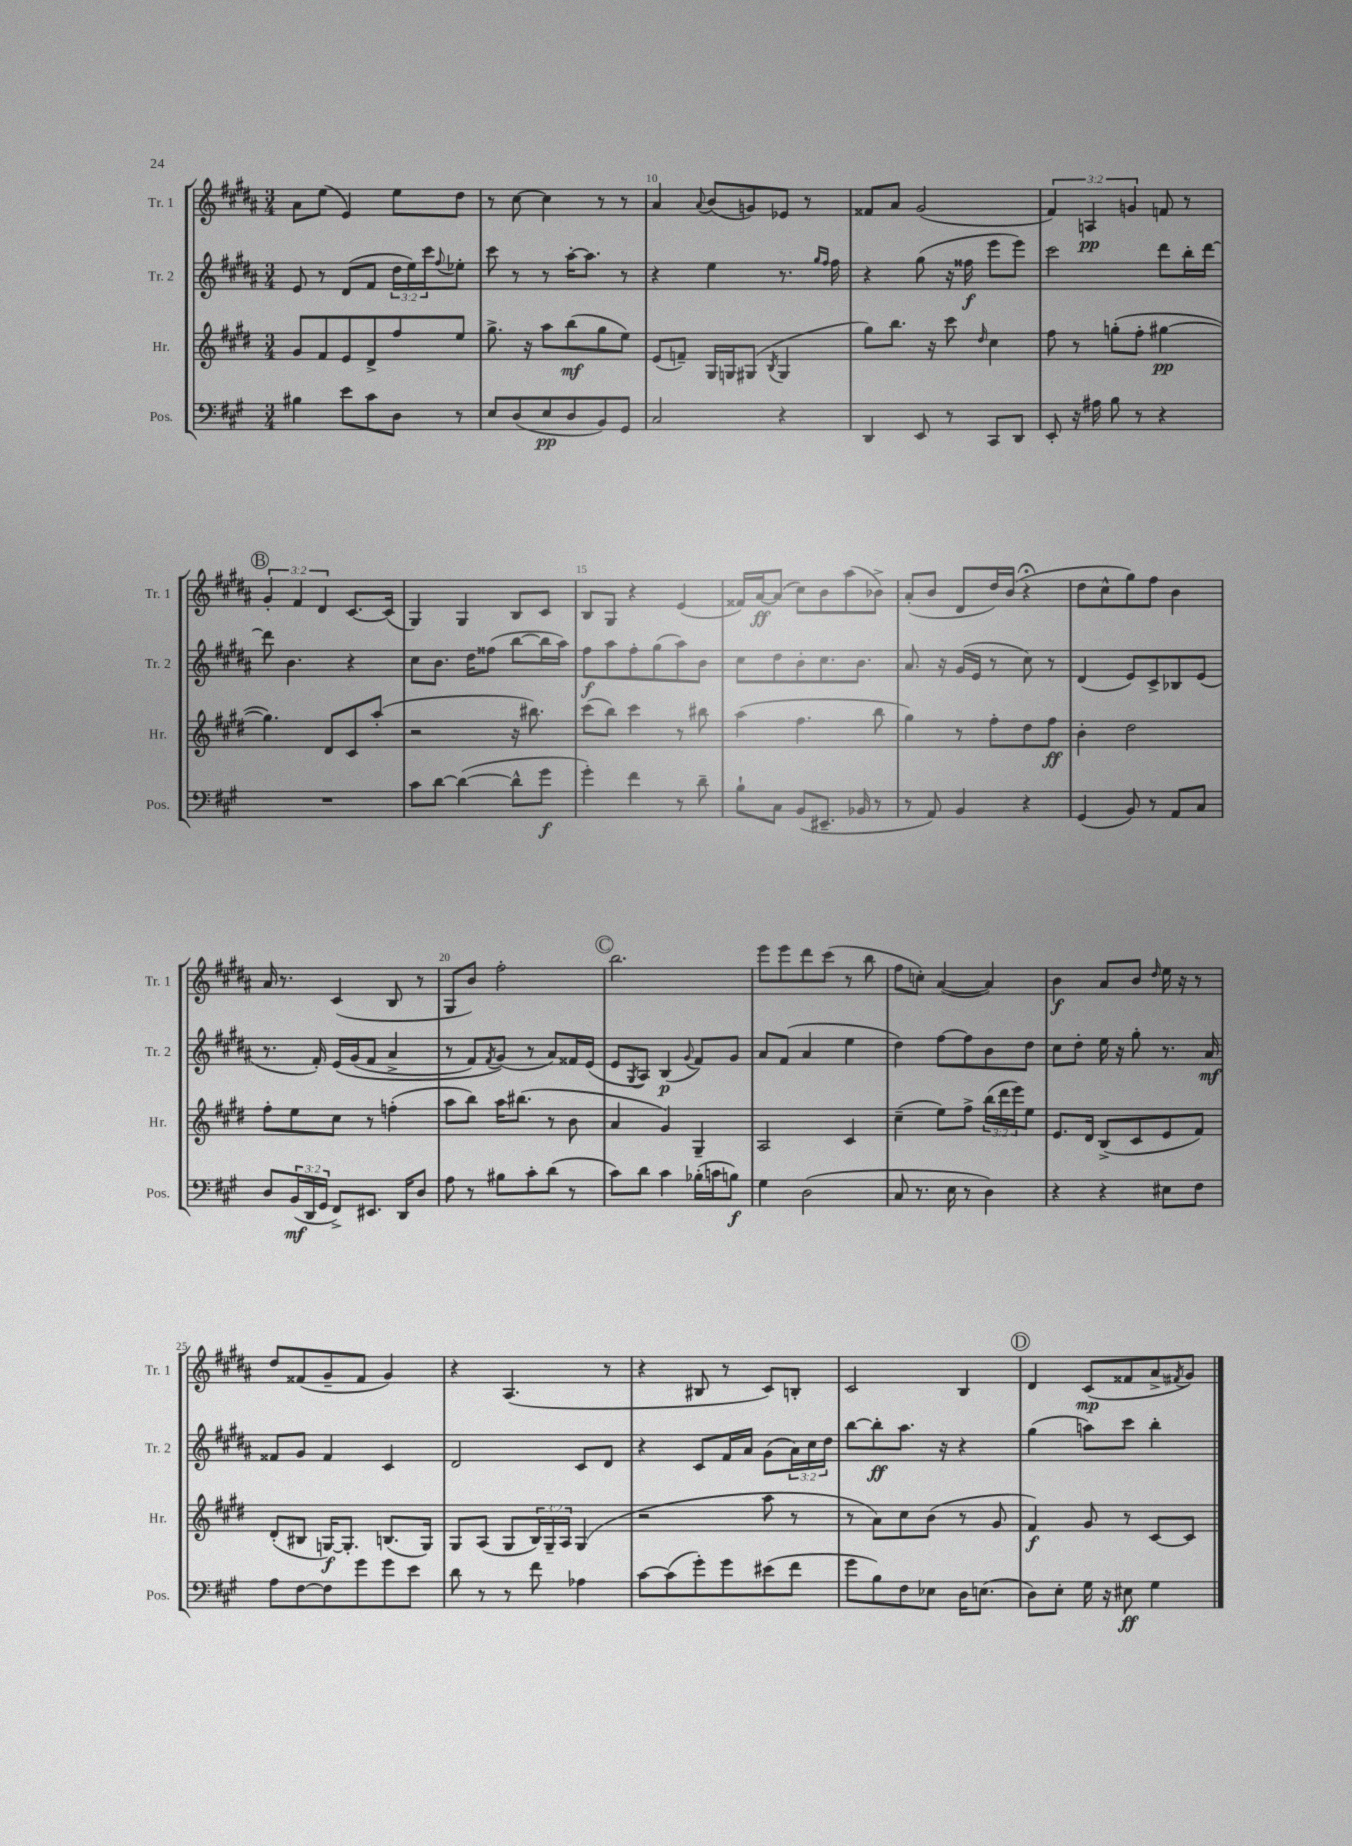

**kern	**kern	**kern	**kern
*staff4	*staff3	*staff2	*staff1
*clefF4	*clefG2	*clefG2	*clefG2
*k[f#c#g#]	*k[f#c#g#d#]	*k[f#c#g#d#a#]	*k[f#c#g#d#a#]
*M3/4	*M3/4	*M3/4	*M3/4
4B#\	8g#/L	8e/	8a#\L
.	8f#/	8r	(8ee\J
8e\L	8e/	(8d#/L	4e/)
8c#\	8d#^/	8f#/J	.
8D\J	8ff#/	24dd#\LL	8ee\L
.	.	24ee\)	.
.	.	24ccc#\J	.
.	.	8qqff#/	.
8r	8ee/J	8ee-'\J	8dd#\J
=	=	=	=
8E/L	8.gg#^\	8ccc#\	8r
(8D/	.	8r	[8cc#\
.	16r	.	.
8E/	8aa\L	8r	4cc#\]
8D/	(8bb\	[16aa#'\LK	.
.	.	8.aa#\]J	.
8BB/)	8gg#\	.	8r
8GG#/J	8ee\J)	8r	8r
=	=	=	=
2C#/	(8e/L	4r	4a#/
.	8f~/J)	.	.
.	.	.	8qqa#/
.	16G#/LL	4ee\	(8b/L
.	16G/J	.	.
.	(8G#/J	.	8g/)
.	8qB/	.	.
4r	4G#/	8.r	8e-/J
.	.	.	8r
.	.	16qqgg#/LL	.
.	.	16qqff#/JJ	.
.	.	16ff#\	.
=	=	=	=
4DD/	8gg#\L)	4r	8f##/L
.	8.bb\J	.	8a#/J
8EE/	.	(8gg#\	(2g#/
.	16r	.	.
8r	8ccc#\	16r	.
.	.	16ff##\	.
.	16qqdd#/	.	.
8CC#/L	4cc#\	8eee\L	.
8DD/J	.	8eee\J)	.
=	=	=	=
8EE'/	8ff#\	2ccc#\	6f#/)
16r	8r	.	.
.	.	.	6A/
16A#\	.	.	.
8B\	(8gg'\L	.	.
.	.	.	6g/
8r	8ff#'\J	.	.
4r	[4gg#\	8ddd#\L	8f/
.	.	16bb'\L	8r
.	.	[16ddd#\JJ	.
=	=	=	=
2.r	4.gg#\])	8ddd#\]	6g#'/
.	.	4.b\	.
.	.	.	6f#/
.	.	.	6d#/
.	8d#/L	.	.
.	8c#/	4r	[8.c#/L
.	(8aa'/J	.	.
.	.	.	(16c#/]Jk
=	=	=	=
8c#\L	2r	8cc#\L	4G#/)
[8d\J	.	8.b\J	.
(4d\_	.	.	4G#/
.	.	16dd#\LK	.
.	.	(8ff##\J	.
8d^^\]L	16r	[8bb\L	8B/L
.	8.bb#\)	.	.
8g#\J	.	16bb\]L	8c#/J
.	.	16aa#\JJ)	.
=	=	=	=
4g#'\)	(8ccc#\L	8ff#\L	8B/L
.	8bb\J)	8aa#\	8G#/J
4f#\	4ccc#\	8ff#'\	4r
.	.	(8gg#\	.
8r	8r	8aa#\)	(4e/
8d~\	8bb#\	8b\J	.
=	=	=	=
8B`\L	(4aa\	8cc#\L	16f##/LL)
.	.	.	[16a#/J
8C#\J	.	8dd#\	(8a#/]J
(8BB/L	4.ff#\	8b'\	8cc#\L)
8.EE#~/J	.	8.cc#\	8b\
.	.	.	(8aa#\
16BB-/	.	8.b\J	.
8r	8bb\	.	8b-^\J)
=	=	=	=
8r	4gg#\)	8.a#/	(8a#'/L
8AA/)	.	.	8b/J
.	.	16r	.
4BB/	8r	(16g#/LL	8d#/L
.	.	16e/JJ	.
.	8ff#'\L	8r	16dd#/L)
.	.	.	(16b/JJ
4r	8dd#\	8cc#\)	4r;
.	8ff#\J	8r	.
=	=	=	=
(4GG#/	4b'\	(4d#/	8dd#\L
.	.	.	8cc#^^\
8BB/)	2dd#\	8e/L)	8gg#\)
8r	.	8c#^/	8ff#\J
8AA/L	.	8B-/	4b\
8C#/J	.	(8e/J	.
=	=	=	=
8D/L	8ff#'\L	8.r	16a#/
.	.	.	8.r
(24BB/L	8ee\	.	.
24DD/	.	.	.
.	.	16f#'/)	.
24GG#/JJ	.	.	.
8FF#^/L)	8cc#\J	&(16e/LL	(4c#/
.	.	(16g#/J	.
8.EE#/J	8r	8f#/J	.
.	(4ff'\	4a#^/	8B/
16DD/LK	.	.	.
8D/J	.	.	8r
=	=	=	=
8A\	8aa\L	8r	8G#/L
8r	8bb\J)	8f#/L)	8b/J)
.	.	8qf#/	.
8B#\L	16aa\LK	(8g#/J&)	2ff#'\
.	(8.bb#\J	.	.
8c#'\	.	8r	.
(8d\J	8r	8a#/L)	.
8r	8b\	16f##/L	.
.	.	(16e/JJ	.
=	=	=	=
8c#\L)	4a/	8e/L	2.bb\
.	.	8qG#/	.
8d\J	.	8A#/J)	.
4c#\	4g#/)	(4B/	.
.	.	8qqg#/	.
(16B-'\LL	4G#~/	8f#/L)	.
16c\J	.	.	.
8B\J)	.	8g#/J	.
=	=	=	=
4G#\	2A/	8a#/L	8eee\L
.	.	(8f#/J	8eee\
(2D\	.	4a#/	8ddd#\
.	.	.	(8ccc#\J
.	4c#/	4ee\	8r
.	.	.	8bb\
=	=	=	=
8C#/	(4cc#~\	4dd#\)	8ff#\L
8.r	.	.	8cc'\J)
.	8ee\L)	[8ff#\L	([4a#/
16E\	.	.	.
8r	8ff#^\J	8ff#\]	.
4D\)	(24bb\LL	8b\	4a#/])
.	24ddd#\	.	.
.	24eee\J)	.	.
.	8ee\J	8dd#\J	.
=	=	=	=
4r	8.e/L	8cc#\L	4b\
.	.	8dd#'\J	.
.	16d#/Jk	.	.
4r	(8B^/L	16ee\	8a#/L
.	.	16r	.
.	8c#/	8gg#'\	8b/J
.	.	.	16qqdd#/
8E#\L	8e/	8.r	16ee\
.	.	.	16r
8F#\J	8f#/J)	.	8r
.	.	16a#/	.
=	=	=	=
8A\L	(8d#'/L	8f##/L	8dd#/L
[8F#\	8B#/J	8g#/J	(8f##/
8F#\]	[16G/LK)	4f##/	8g#~/
.	8.G'/]J	.	.
8g#\	.	.	8f##/J
8g#\	(8.B/L	4c#/	4g#/)
8e\J	.	.	.
.	16G/Jk)	.	.
=	=	=	=
8d\	8G#/L	2d#/	4r
8r	(8A/J	.	.
8r	8G#/L	.	(4.A#/
8f#\	24B/L)	.	.
.	24G#~/	.	.
.	24A/JJ	.	.
4A-\	(4G#/	8c#/L	.
.	.	8d#/J	8r
=	=	=	=
[8c#\L	2r	4r	4r
(8c#\]	.	.	.
8g#'\)	.	8c#/L	8B#/
8g#\	.	16f#/L	8r
.	.	16a#/JJ	.
(8e#\	8aa\	(8g#\L	8c#/L)
8f#\J	8r	24a#\L)	8B'/J
.	.	24cc#\	.
.	.	24dd#\JJ	.
=	=	=	=
8g#\L	8r	[8bb\L	2c#/
8B\)	8a\L)	8bb'\]	.
8F#\	8cc#\	8.aa#\J	.
8E-\J	(8b\J	.	.
.	.	16r	.
16D\LK	8r	4r	4B/
(8.E\J	.	.	.
.	8g#/	.	.
=	=	=	=
8D\L)	4f#/)	(4gg#\	4d#/
8E'\J	.	.	.
16G#\	8g#/	8aa\L)	(8c#/L
16r	.	.	.
8E#\	8r	8ccc#\J	8f##/
4G#\	[8c#/L	4bb'\	8a#^/
.	.	.	8qf#/
.	8c#/]J	.	8g#/J)
==	==	==	==
*-	*-	*-	*-
